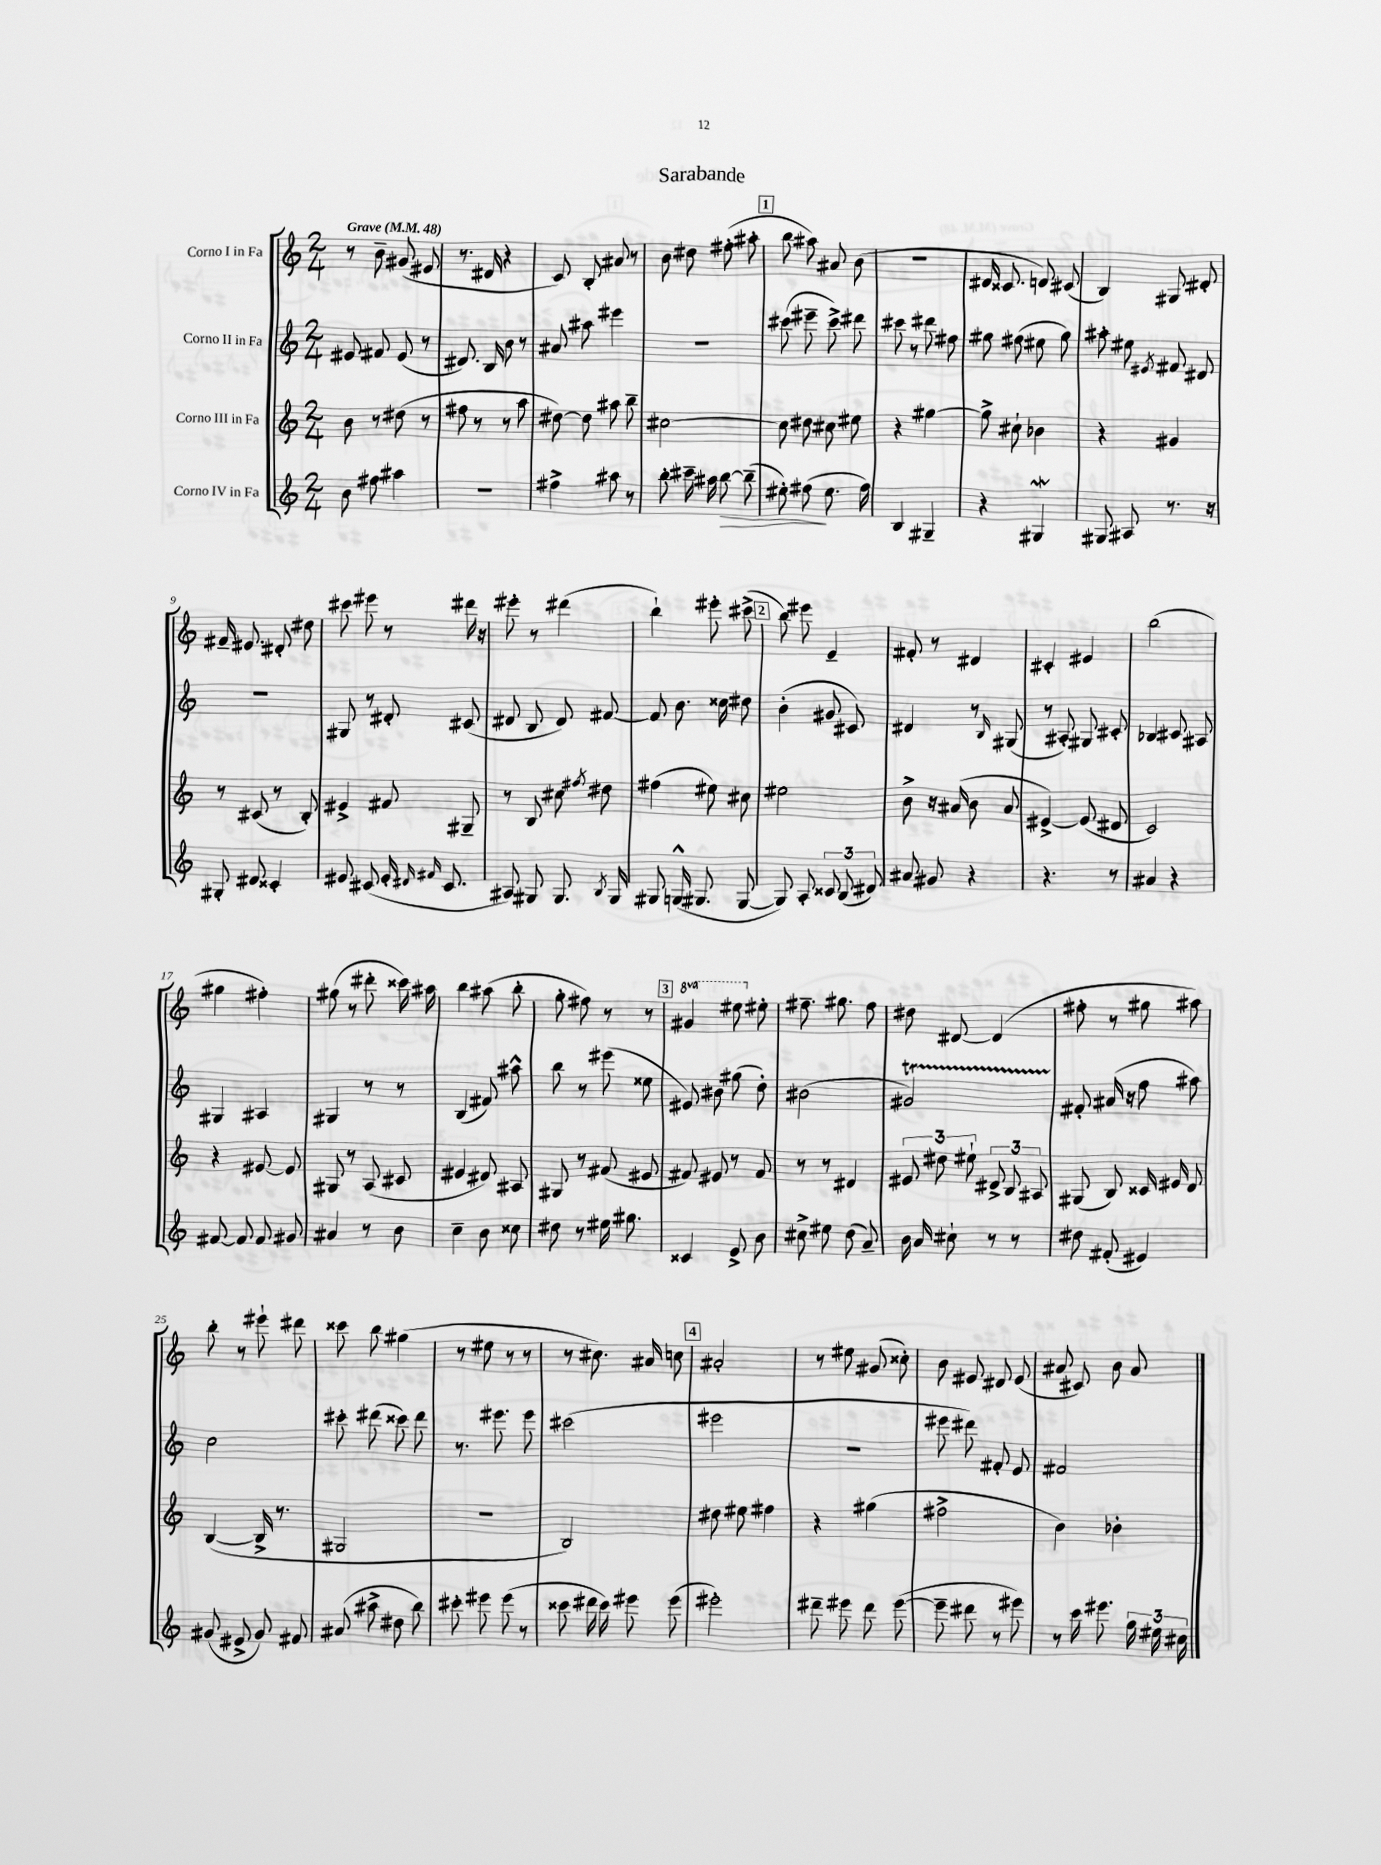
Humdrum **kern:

**kern	**kern	**kern	**kern
*staff4	*staff3	*staff2	*staff1
*clefG2	*clefG2	*clefG2	*clefG2
*k[]	*k[]	*k[]	*k[]
*M2/4	*M2/4	*M2/4	*M2/4
*MM48	*MM48	*MM48	*MM48
8b	8b	8e#	8r
8ff#	8r	8f#	8b~
4aa#	(8dd#	(8e#	(8g#
.	8r	8r	8e#
=	=	=	=
2r	8ff#	8.d#)	8.r
.	8r	.	.
.	.	16B	16d#
.	8r	8b	4r
.	8aa	8r	.
=	=	=	=
4ff#^	[8dd#)	8a#	8c)
.	8dd#]	8aa#	8B'
8aa#	8aa#	4eee#	8a#
8r	8bb~	.	8r
=	=	=	=
8bb'	[2cc#	2r	8b
16ccc#~	.	.	8dd#
16aa#	.	.	.
[8bb	.	.	(8ff#'
(8bb~]	.	.	8aa#'
=	=	=	=
8ee#')	8cc#]	(8ccc#	8bb
(8ff#	8dd#	8eee#~	8aa#)
8.ee#	8cc#	8ccc#^)	8a#
.	8ee#	8ddd#	(8b
16ff#)	.	.	.
=	=	=	=
4B	4r	8ccc#	2r
.	.	8r	.
4G#~	[4gg#	8ddd#	.
.	.	8ff#	.
=	=	=	=
4r	8gg#^]	8gg#	16d#
.	.	.	8.c##
.	8cc#`	(8ff#	.
4G#	4b-	8ee#	8d)
.	.	8gg#)	(8c#
=	=	=	=
8G#	4r	8aa#'	4B)
8A#	.	8ee#	.
.	.	8qe#	.
8.r	4g#	8f#	8G#
.	.	8d#	8d#'
16r	.	.	.
=	=	=	=
8G#'	8r	2r	16f#~
.	.	.	8.e#
8d#	(8c#	.	.
4c##'	8r	.	8d#'
.	8B')	.	8dd#
=	=	=	=
8e#	4e#^	8G#	8ccc#
(8c#	.	8r	8eee#
16e#'	8f#	8d#'	8r
16qqd#	.	.	.
16qqf#	.	.	.
8.c#	.	.	.
.	8G#~	(8c#	16ddd#
.	.	.	16r
=	=	=	=
8A#)	8r	8d#	8eee#'
8G#	8B	8B	8r
8.G#	8cc#	8d#)	(4ddd#
.	8qff#	.	.
.	8dd#	[8f#	.
8qB	.	.	.
16G#	.	.	.
=	=	=	=
8G#	(4ff#	8f#]	4bb`)
(16G^^	.	8.b	.
8.G#	.	.	.
.	8ee#)	.	8eee#'
.	.	16cc##	.
[8G#	8cc#	8dd#	(8ccc#^
=	=	=	=
8G#])	2ee#	(4b'	8bb)
8A'	.	.	8eee#
12c##	.	8g#	4e~
(12B	.	.	.
.	.	8c#)	.
12d#)	.	.	.
=	=	=	=
8a#	8b^	4d#	8f#'
8g#	16r	.	8r
.	(16a#	.	.
4r	8b	8r	4d#
.	.	16qqB	.
.	8a#	(8G#	.
=	=	=	=
4.r	[4e#^)	8r	4c#'
.	.	8A#')	.
.	(8e#]	8G#	4e#
8r	8d#	8c#'	.
=	=	=	=
4a#	2c)	4B-	(2bb
4r	.	8c#	.
.	.	8A#	.
=	=	=	=
[8f#	4r	4G#	4gg#
8f#]	.	.	.
8f#	[8e#	4A#	4ff#')
8g#	8e#]	.	.
=	=	=	=
4a#	8G#	4G#	(8gg#
.	8r	.	8r
8r	(8A	8r	8ddd#'
8b	8c#	8r	16ccc##)
.	.	.	16aa#
=	=	=	=
4cc~	4e#	(4B	4bb
8b	8d#)	8f#)	(8aa#
8cc##	8A#	8aa#^^	8bb'
=	=	=	=
8dd#	8G#	8bb	8gg'
8r	8r	8r	8ff#)
16ee#	(8f#	(8eee#	8r
8.gg#	.	.	.
.	8e#	8ee##	8r
=	=	=	=
4c##	8f#)	8e#)	4gg#
.	8e#	8b#	.
8e^	8r	(8gg#	8eee#
8b	8f#	8dd')	8ee#'
=	=	=	=
8cc#^	8r	(2b#	8.ff#~
8ee#	8r	.	.
.	.	.	8.gg#
(8dd	4d#	.	.
8a~)	.	.	8ff#
=	=	=	=
16b	12e#	2g#)	8dd#
16a	.	.	.
.	12dd#	.	.
8cc#`	.	.	[8d#
.	12ee#`	.	.
8r	12d#^	.	(4d#]
.	12B	.	.
8r	.	.	.
.	12A#	.	.
=	=	=	=
8dd#	(8G#	8f#'	8ff#'
(8f#'	8B)	(16a#	8r
.	.	16r	.
4e#)	16c##	8ff	8gg#
.	16e#	.	.
.	8d	8aa#)	8aa#)
=	=	=	=
(8g#	([4B	2cc	8bb'
8e#^	.	.	8r
8g#)	16B^]	.	8eee#`
.	8.r	.	.
8f#	.	.	8ddd#
=	=	=	=
(8a#	2G#	8ccc#'	8ccc##
8aa#^	.	(8ddd#	8bb
8dd#	.	8ccc##)	(4gg#
8bb)	.	8ddd#	.
=	=	=	=
8ccc#'	2r	8.r	8r
8eee#	.	.	8ee#
.	.	8.eee#	.
(8eee#	.	.	8r
8r	.	8eee#	8r
=	=	=	=
8ccc##	2B)	(2ccc#	8r
16ddd#	.	.	8.cc#)
16ccc##)	.	.	.
8eee#	.	.	.
.	.	.	16a#
(8eee#	.	.	8cc
=	=	=	=
2eee#')	8dd#	2eee#	2a#'
.	8ee#	.	.
.	4ff#	.	.
=	=	=	=
8ddd#~	4r	2r	8r
8eee#	.	.	8ee#
8ddd#	(4gg#	.	(8g#
([8eee#	.	.	8cc##')
=	=	=	=
8eee#~]	2ff#^	8eee#	8b
8ddd#	.	8ddd#)	8e#
8r	.	8f#'	8d#
8eee#)	.	8e	(8e#
=	=	=	=
8r	4b)	2f#	8a#
16ccc	.	.	8c#)
8.eee#	.	.	.
.	4b-'	.	8b
24gg	.	.	8a#
24ee#	.	.	.
24cc#	.	.	.
==	==	==	==
*-	*-	*-	*-
